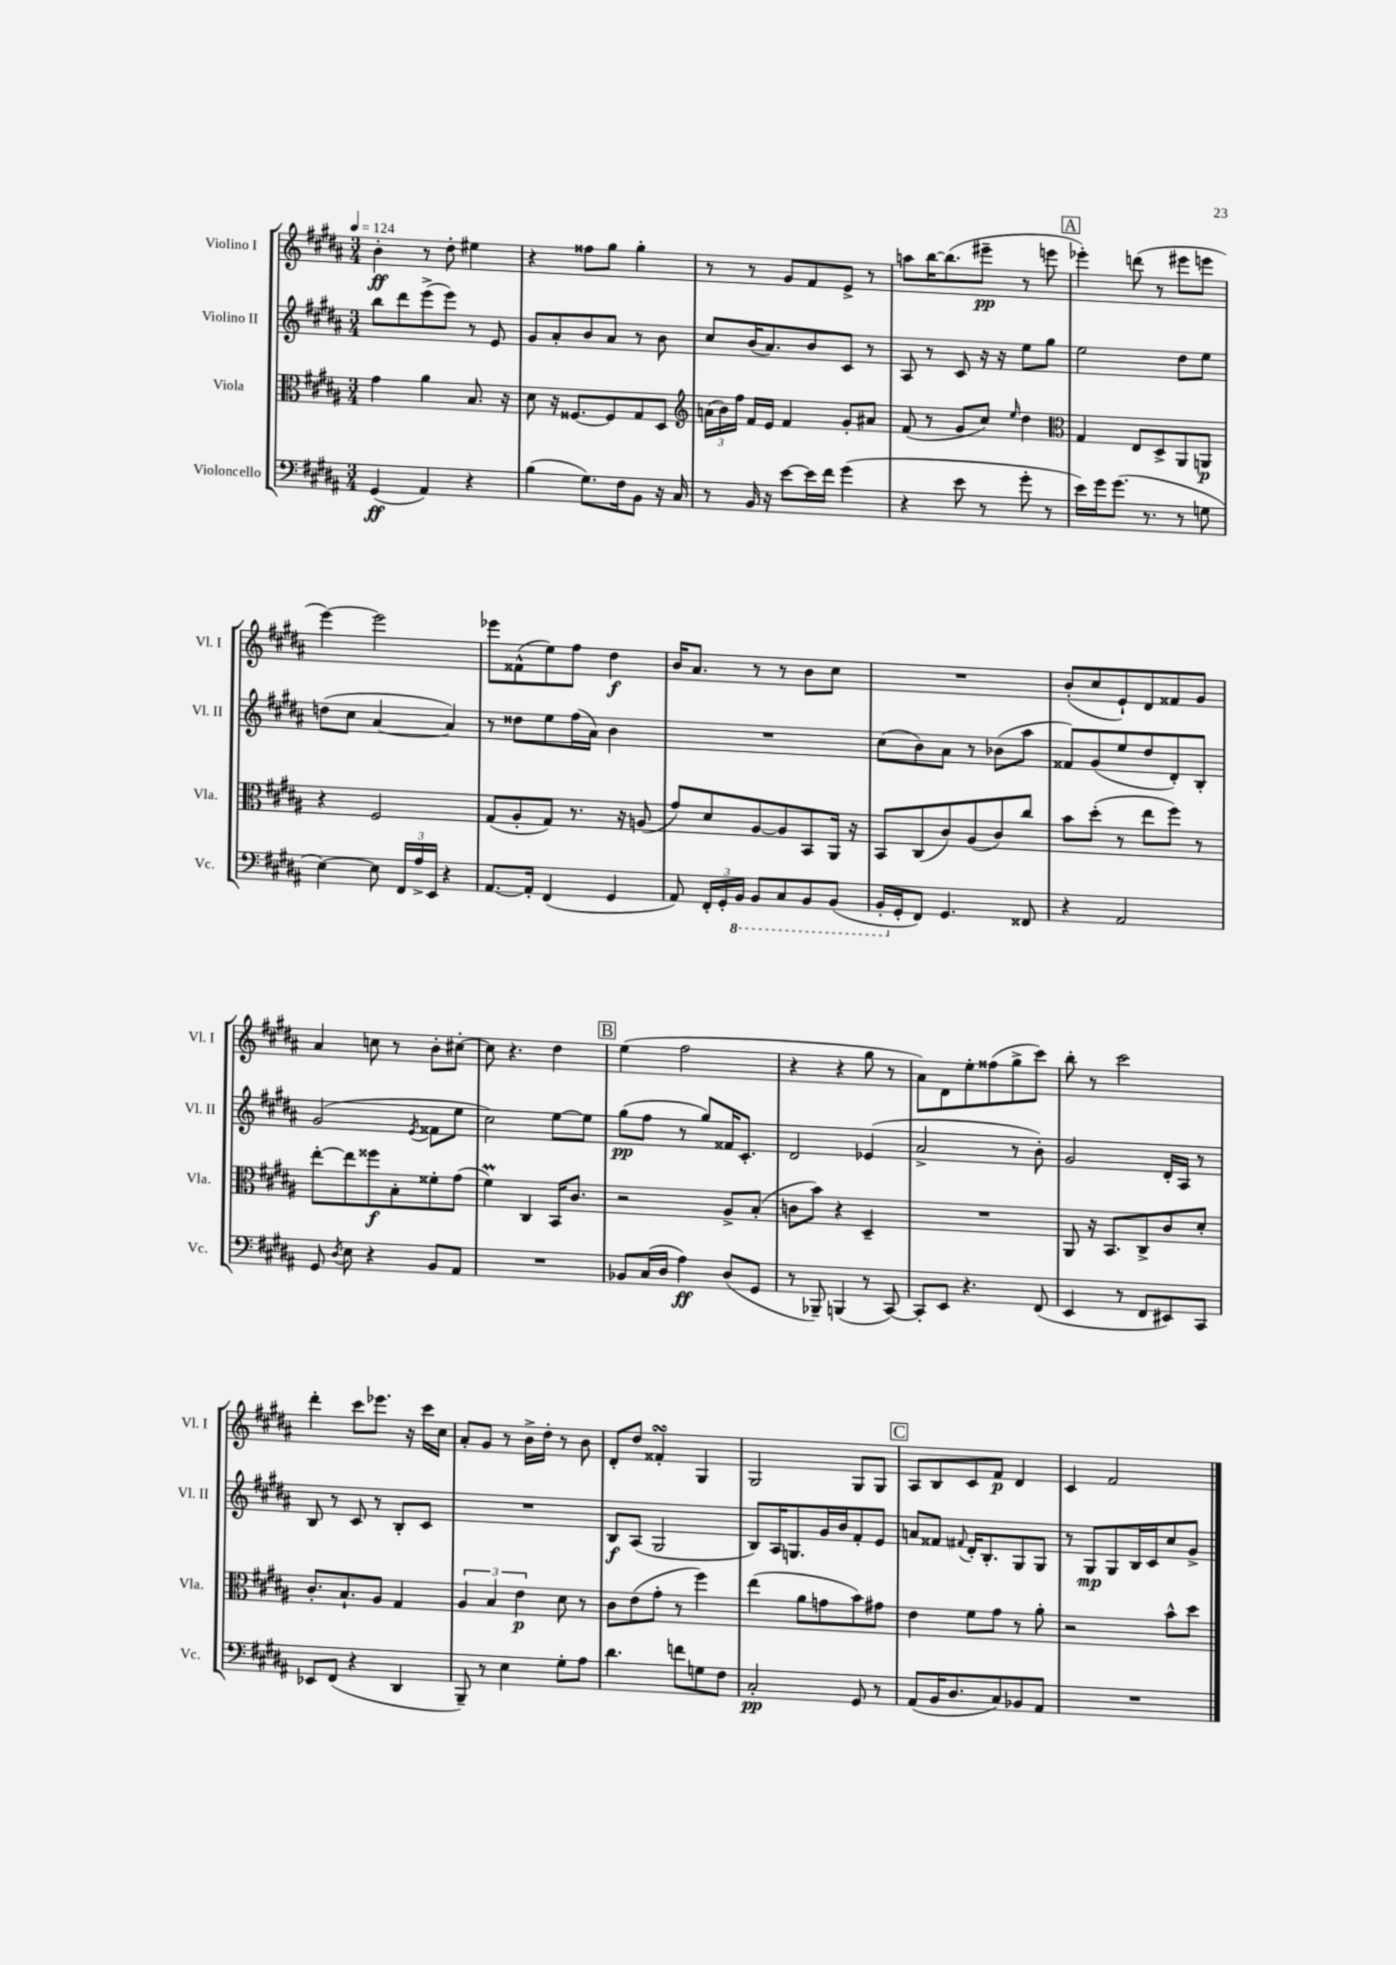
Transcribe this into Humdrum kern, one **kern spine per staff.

**kern	**dynam	**kern	**dynam	**kern	**dynam	**kern	**dynam
*part4	*part4	*part3	*part3	*part2	*part2	*part1	*part1
*staff4	*staff4	*staff3	*staff3	*staff2	*staff2	*staff1	*staff1
*I"Violoncello	*	*I"Viola	*	*I"Violino II	*	*I"Violino I	*
*I'Vc.	*	*I'Vla.	*	*I'Vl. II	*	*I'Vl. I	*
*clefF4	*	*clefC3	*	*clefG2	*	*clefG2	*
*k[f#c#g#d#a#]	*	*k[f#c#g#d#a#]	*	*k[f#c#g#d#a#]	*	*k[f#c#g#d#a#]	*
*M3/4	*	*M3/4	*	*M3/4	*	*M3/4	*
*MM124	*	*MM124	*	*MM124	*	*MM124	*
=1	=1	=1	=1	=1	=1	=1	=1
(4GG#/	ff	4g#\	.	8bb\L	.	4b'\	ff
.	.	.	.	8ddd#\	.	.	.
4AA#/)	.	4a#\	.	(8eee^\	.	8r	.
.	.	.	.	8eee\J)	.	8dd#'\	.
4r	.	8.B/	.	8r	.	4ee#X\	.
.	.	.	.	8e/	.	.	.
.	.	16r	.	.	.	.	.
=2	=2	=2	=2	=2	=2	=2	=2
(4B\	.	8d#\	.	8g#/L	.	4r	.
.	.	16r	.	8a#'/	.	.	.
.	.	[8.F##X/L	.	.	.	.	.
8.G#\L)	.	.	.	8b/	.	8ff##X\L	.
.	.	8F##/]	.	8a#/J	.	8gg#\J	.
16F#\k	.	.	.	.	.	.	.
8BB\J	.	8G#/	.	8r	.	4gg#'\	.
16r	.	8D#/J	.	8b\	.	.	.
16C#/	.	.	.	.	.	.	.
=3	=3	=3	=3	=3	=3	=3	=3
*	*	*clefG2	*	*	*	*	*
8r	.	(24an\LL	.	8cc#/L	.	8r	.
.	.	24b\)	.	.	.	.	.
.	.	24ff#\JJ	.	.	.	.	.
16BB/	.	16f#/LL	.	(16b/K	.	8r	.
16r	.	16e/JJ	.	8.a#/)	.	.	.
[8e\L	.	4f#/	.	.	.	8g#/L	.
16e\L]	.	.	.	8b/	.	8f#/	.
16f#\JJ	.	.	.	.	.	.	.
(4g#\	.	8g#'/L	.	8c#/J	.	8e^/J	.
.	.	8a#X/J	.	8r	.	8r	.
=4	=4	=4	=4	=4	=4	=4	=4
4r	.	(8f#/	.	8A#/	.	8aan\L	.
.	.	8r	.	8r	.	[16bb\K	.
.	.	.	.	.	.	(8.bb\]	.
8e\	.	8g#/L	.	8c#/	.	.	.
8r	.	8cc#/J)	.	16r	.	8eee#X~\J	pp
.	.	.	.	16r	.	.	.
.	.	16qqee/	.	.	.	.	.
8g#'\	.	4dd#\	.	8ee\L	.	8r	.
8r	.	.	.	8gg#\J	.	8eeen\	.
!!LO:REH:place=s1:t=A
=5	=5	=5	=5	=5	=5	=5	=5
*	*	*clefC3	*	*	*	*	*
16e\LL)	.	4G#/	.	2ee\	.	4eee-X'\)	.
16g#\J	.	.	.	.	.	.	.
(8.g#\J	.	.	.	.	.	.	.
.	.	8E/L	.	.	.	(8dddn\	.
8.r	.	.	.	.	.	.	.
.	.	8D#^/	.	.	.	8r	.
8r	.	8AA#/	.	8dd#\L	.	8eee#X\L	.
8Gn\	.	8AAn/J	p	8ee\J	.	8eeen\J	.
!!LO:LB:g=z
=6	=6	=6	=6	=6	=6	=6	=6
[4E\)	.	4r	.	(8ddn\L	.	[4eee\)	.
.	.	.	.	8cc#\J	.	.	.
8E\]	.	2F#/	.	[4a#/	.	2eee\]	.
24FF#/LL	.	.	.	.	.	.	.
24A#^/	.	.	.	.	.	.	.
24EE/JJ	.	.	.	.	.	.	.
4r	.	.	.	4a#/])	.	.	.
=7	=7	=7	=7	=7	=7	=7	=7
[8.AA#/L	.	(8G#/L	.	8r	.	8eee-X\L	.
.	.	8A#'/	.	8dd##X\L	.	(8f##X^^\	.
16AA#'/Jk]	.	.	.	.	.	.	.
(4FF#/	.	8G#/J)	.	8ee\	.	8ee\)	.
.	.	8.r	.	(16ff#\L	.	8ff#\J	.
.	.	.	.	16a#\JJ)	.	.	.
4GG#/	.	.	.	4b\	.	4dd#\	f
.	.	16r	.	.	.	.	.
.	.	(8An/	.	.	.	.	.
=8	=8	=8	=8	=8	=8	=8	=8
8AA#/)	.	8g#/L)	.	2.r	.	16b/KL	.
.	.	.	.	.	.	8.a#/J	.
24FF#'/LL	.	8d#/	.	.	.	.	.
24GG#'/	.	.	.	.	.	.	.
*8ba	*	*	*	*	*	*	*
24BBB/JJ	.	.	.	.	.	.	.
8BBB/L	.	[8A#/	.	.	.	8r	.
8CC#/	.	8A#/]	.	.	.	8r	.
8BBB/	.	8BB/	.	.	.	8b\L	.
(8BBB/J	.	16AA#/Jk	.	.	.	8cc#\J	.
.	.	16r	.	.	.	.	.
=9	=9	=9	=9	=9	=9	=9	=9
16BBB'/LL	.	8BB/L	.	(8cc#\L	.	2.r	.
*X8ba	*	*	*	*	*	*	*
16GG#'/J	.	.	.	.	.	.	.
8FF#/J)	.	(8C#/	.	8b\)	.	.	.
4.GG#/	.	8c#/)	.	8a#\J	.	.	.
.	.	(8A#/	.	8r	.	.	.
.	.	8c#/)	.	(8b-X\L	.	.	.
8FF##X/	.	8cc#/J	.	8aa#\J	.	.	.
=10	=10	=10	=10	=10	=10	=10	=10
4r	.	8b\L	.	8f##X/L)	.	(8b'/L	.
.	.	(8dd#'\J	.	(8g#/	.	8cc#/	.
2AA#/	.	8r	.	8ee/	.	8e`/)	.
.	.	8ee\L	.	8dd#/	.	8d#/	.
.	.	8ff#\J)	.	8d#'/)	.	8f##X/	.
.	.	8r	.	8B'/J	.	8g#/J	.
!!LO:LB:g=z
=11	=11	=11	=11	=11	=11	=11	=11
8GG#/	.	[8ee'\L	.	(2g#/	.	4a#/	.
8qD#/	.	.	.	.	.	.	.
8E\	.	8ee\]	.	.	.	.	.
4r	.	8ff##X\	f	.	.	8ccn\	.
.	.	8B'\	.	.	.	8r	.
.	.	.	.	8qe/	.	.	.
8BB/L	.	8f##X'\	.	8f##X\L	.	8b'\L	.
8AA#/J	.	(8g#\J	.	8ee\J	.	[8cc#X'\J	.
=12	=12	=12	=12	=12	=12	=12	=12
2.r	.	4f#M\)	.	2cc#\)	.	8cc#\]	.
.	.	.	.	.	.	4.r	.
.	.	4C#/	.	.	.	.	.
.	.	16BB/KL	.	[8ee\L	.	4dd#\	.
.	.	8.c#/J	.	.	.	.	.
.	.	.	.	8ee\J]	.	.	.
!!LO:REH:place=s1:t=B
=13	=13	=13	=13	=13	=13	=13	=13
8BB-X/L	.	2r	.	(8gg#\L	pp	(4ee\	.
(16C#/L	.	.	.	8ff#\J	.	.	.
16D#/JJ	.	.	.	.	.	.	.
4A#\)	ff	.	.	8r	.	2ff#\	.
.	.	.	.	8gg#/L)	.	.	.
(8D#/L	.	8A#^/L	.	16f##X/K	.	.	.
.	.	.	.	8.c#'/J	.	.	.
8GG#/J	.	(8B'/J	.	.	.	.	.
=14	=14	=14	=14	=14	=14	=14	=14
8r	.	8cn\L	.	2d#/	.	4r	.
8BBB-X~/)	.	8b\J)	.	.	.	.	.
(4BBBn/	.	4r	.	.	.	4r	.
8r	.	4D#~/	.	(4e-X/	.	8gg#\	.
[8CC#/)	.	.	.	.	.	8r	.
=15	=15	=15	=15	=15	=15	=15	=15
8CC#'/L]	.	2.r	.	2a#^/	.	8a#\L)	.
8EE/J	.	.	.	.	.	8d#\	.
4.r	.	.	.	.	.	8ee'\	.
.	.	.	.	.	.	(8ff##X\	.
.	.	.	.	8r	.	8gg#^\	.
(8FF#/	.	.	.	8b'\)	.	8ccc#\J)	.
=16	=16	=16	=16	=16	=16	=16	=16
4EE/	.	8AA#/	.	2g#/	.	8bb'\	.
.	.	16r	.	.	.	8r	.
.	.	8.BB/L	.	.	.	.	.
8r	.	.	.	.	.	2ccc#\	.
8FF#/L	.	8C#^/	.	.	.	.	.
8EE#X/)	.	8c#/	.	16d#'/LL	.	.	.
.	.	.	.	16A#/JJ	.	.	.
8CC#/J	.	8d#'/J	.	8r	.	.	.
!!LO:LB:g=z
=17	=17	=17	=17	=17	=17	=17	=17
8EE-X/L	.	8.c#'/L	.	8B/	.	4ddd#'\	.
(8FF#/J	.	.	.	8r	.	.	.
.	.	8.B`/	.	.	.	.	.
4r	.	.	.	8c#/	.	8ccc#\L	.
.	.	8A#/J	.	8r	.	8.eee-X\J	.
4DD#/	.	4G#/	.	8B'/L	.	.	.
.	.	.	.	.	.	16r	.
.	.	.	.	8c#/J	.	16ccc#\LL	.
.	.	.	.	.	.	16cc#\JJ	.
=18	=18	=18	=18	=18	=18	=18	=18
8BBB~/)	.	6A#/	.	2.r	.	8a#'/L	.
8r	.	.	.	.	.	8g#/J	.
.	.	6B/	.	.	.	.	.
4E\	.	.	.	.	.	8r	.
.	.	6e\	p	.	.	.	.
.	.	.	.	.	.	16b^\LL	.
.	.	.	.	.	.	16dd#'\JJ	.
8G#'\L	.	8d#\	.	.	.	8r	.
8A#\J	.	8r	.	.	.	8b\	.
=19	=19	=19	=19	=19	=19	=19	=19
4.d#\	.	8c#\L	.	8B/L	f	8d#'/L	.
.	.	(8e\	.	(8A#/J	.	8dd#/J	.
.	.	8g#'\J	.	2G#/	.	4f##XsSsS'/	.
8fn\L	.	8r	.	.	.	.	.
8Gn\	.	4ff#\)	.	.	.	4G#/	.
8F#\J	.	.	.	.	.	.	.
=20	=20	=20	=20	=20	=20	=20	=20
2C#'/	pp	(4ee\	.	8B/L)	.	2G#/	.
.	.	.	.	16A#/K	.	.	.
.	.	.	.	8.Gn/	.	.	.
.	.	8a#\L	.	.	.	.	.
.	.	8gn\	.	16g#/L	.	.	.
.	.	.	.	16b/J	.	.	.
8GG#/	.	8b\)	.	8f#'/	.	8G#/L	.
8r	.	8g#X\J	.	8e/J	.	8G#/J	.
!!LO:REH:place=s1:t=C
=21	=21	=21	=21	=21	=21	=21	=21
(8AA#/L	.	4e\	.	8an/L	.	8A#/L	.
16BB/K	.	.	.	8f##X/J	.	8B/	.
8.D#/	.	.	.	.	.	.	.
.	.	.	.	8qqf#X/	.	.	.
.	.	8f#\L	.	16d#'/KL	.	8c#/	.
.	.	.	.	8.B'/	.	.	.
8C#/)	.	8g#\J	.	.	.	8f#/J	p
8BB-X/	.	8r	.	8G#/	.	4d#/	.
8AA#/J	.	8a#'\	.	8G#/J	.	.	.
=22	=22	=22	=22	=22	=22	=22	=22
2.r	.	2r	.	8r	.	4c#/	.
.	.	.	.	8G#/L	mp	.	.
.	.	.	.	8G#/	.	2f#/	.
.	.	.	.	16B/L	.	.	.
.	.	.	.	16c#/J	.	.	.
.	.	8b^^\L	.	8cc#/	.	.	.
.	.	8dd#\J	.	8g#^/J	.	.	.
==	==	==	==	==	==	==	==
*-	*-	*-	*-	*-	*-	*-	*-
